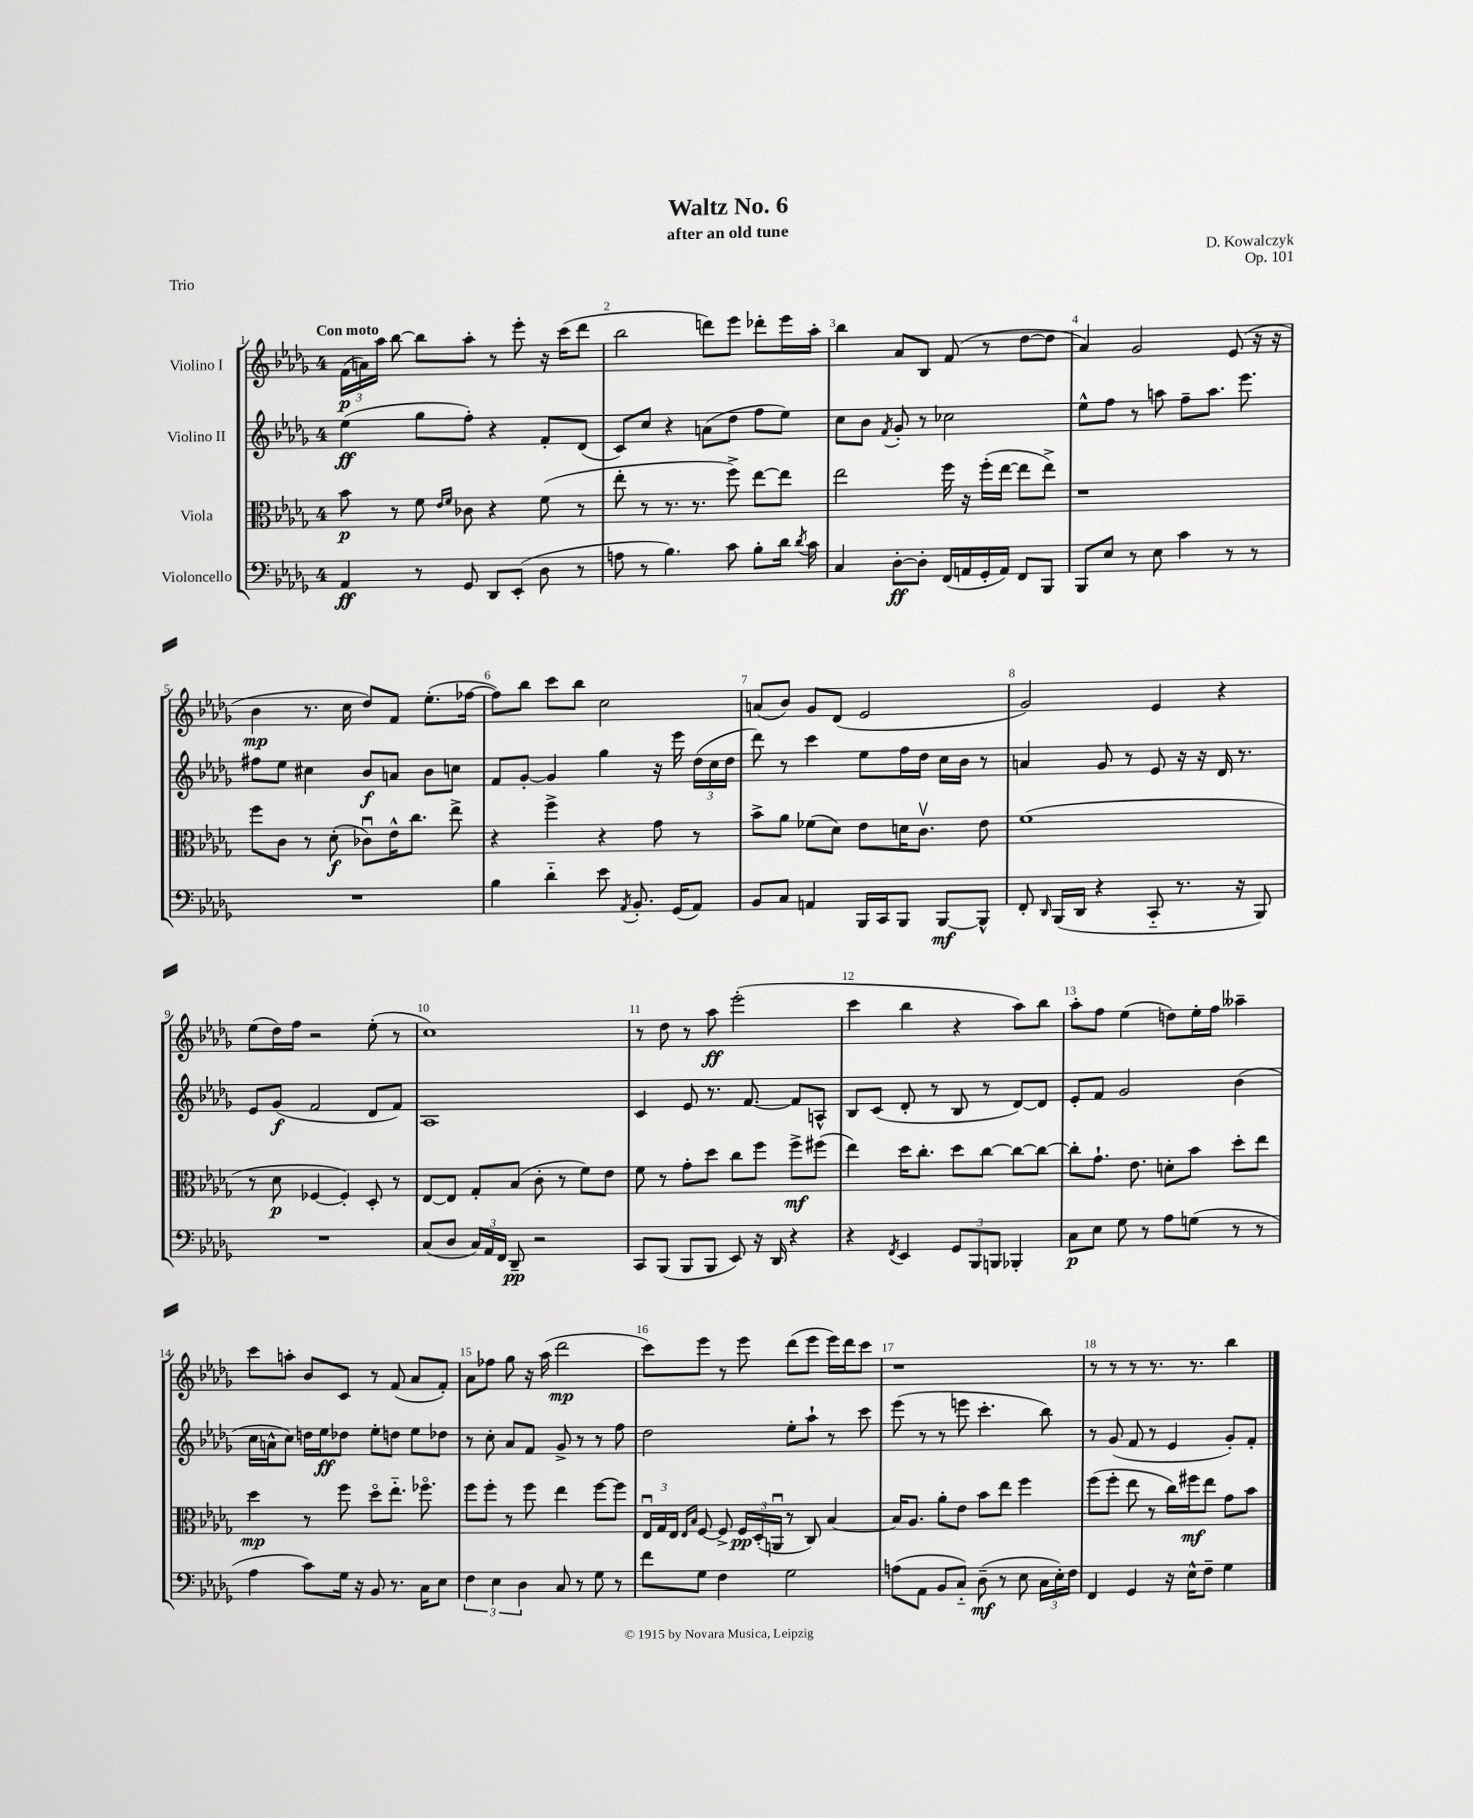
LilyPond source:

\header { title = "Waltz No. 6" composer = "D. Kowalczyk" subtitle = "after an old tune" opus = "Op. 101" piece = "Trio" }
<<
\new StaffGroup <<
\new Staff = "s0" \with { instrumentName = "Violino I" } {
    \clef treble \key des \major \once \override Staff.TimeSignature.style = #'single-digit \time 4/4 \tempo "Con moto"
    \autoBeamOff \tuplet 3/2 { f'16[\p( a'16) aes''16] } bes''8~ bes''8[ aes''8]-. r8 ees'''8-. r16 c'''16[( des'''8] |
    bes''2 d'''8[) ees'''8] des'''8[-. ees'''16 aes''16]-. |
    bes''4 aes'8[ bes8] f'8( r8 des''8[~ des''8] |
    aes'4) ges'2 ees'8( r16 r16 |
    bes'4\mp r8. c''16 des''8[) f'8] ees''8.[-.( fes''16]~ |
    fes''8[) bes''8] c'''8[ bes''8] c''2 |
    a'8[( bes'8]) ges'8[ des'8]( ees'2 |
    ges'2) ees'4 r4 |
    ees''8[( des''16) f''16] r2 ees''8-.( r8 |
    c''1) |
    r8 des''8 r8 aes''8\ff ees'''2-.( |
    c'''4 bes''4 r4 aes''8[) bes''8] |
    aes''8[-. f''8] ees''4( d''8[) ees''16-. f''16] aeses''4-- |
    c'''8[ a''8]-. bes'8[ c'8] r8 f'8( aes'8[ f'8]-.) |
    aes'8[ fes''8] ges''8 r16 aes''16( des'''2\mp |
    c'''8[) ees'''8] r8 ees'''8 des'''8[( ees'''8] ees'''16[) des'''16 c'''8] |
    r1 |
    r8 r8 r8 r8. r8. bes''4 \bar "|." |
}
\new Staff = "s1" \with { instrumentName = "Violino II" } {
    \clef treble \key des \major \once \override Staff.TimeSignature.style = #'single-digit \time 4/4
    \autoBeamOff ees''4\ff( ges''8[ f''8]-.) r4 f'8[-. des'8]( |
    c'8[) c''8] r4 a'8[( des''8] f''8[ ees''8]) |
    c''8[ bes'8] \acciaccatura { f'8 } ges'8-. r8 ces''2 |
    ees''8[-^ f''8] r8 a''8 f''8[-- a''8.] ees'''8. |
    fis''8[ ees''8] cis''4 bes'8[\f a'8] bes'8[ c''8] |
    f'8[ ges'8]~-. ges'4 ges''4 r16 ees'''16 \tuplet 3/2 { des''16[( c''16 des''16] } |
    des'''8) r8 c'''4 ees''8[ f''16 des''16] c''16[ bes'16] r8 |
    a'4 ges'8 r8 ees'8 r16 r16 des'16 r8. |
    ees'8[ ges'8]\f( f'2 des'8[ f'8]) |
    aes1 |
    c'4 ees'8 r8. f'8.~ f'8[ a8]-^ |
    bes8[ c'8]( des'8-. r8 bes8 r8 des'8[~) des'8] |
    ees'8[-. f'8] ges'2 bes'4( |
    c''16[ a'16-^ c''8]) d''16[ ees''16\ff des''8] ees''8[-. d''8] ees''8[ des''8] |
    r8 c''8-. aes'8[ f'8] ges'8-> r8 r8 f''8 |
    des''2 ees''8[-. aes''8]-! r8 c'''8 |
    ees'''8( r8 r8 e'''8 c'''4.-. bes''8) |
    r8 ges'8( f'8 r8 ees'4 ges'8[-.) f'8]-. \bar "|." |
}
\new Staff = "s2" \with { instrumentName = "Viola" } {
    \clef alto \key des \major \once \override Staff.TimeSignature.style = #'single-digit \time 4/4
    \autoBeamOff bes'8\p r8 f'8 \grace { ees'16[ f'16] } ces'8 r4 f'8( r8 |
    ees''8-. r8 r8. r8. f''8->) ees''8[~ ees''8] |
    ees''2 f''16 r16 f''16[-.( ees''16]~ ees''8[ ees''8]->) |
    r1 |
    f''8[ c'8] r8 des'8-.\f( ces'8[\downbow) ees'16-^ c''8.] ees''8-> |
    r4 f''4-> r4 ges'8 r8 |
    bes'8[-> aes'8] fes'8[( des'8]) ees'8[ d'16 c'8.]\upbow ees'8 |
    f'1( |
    r8 des'8\p fes4~ fes4-.) des8-. r8 |
    ees8[~ ees8] ges8[-. bes8]( c'8-. r8 f'8[) ees'8] |
    f'8 r8 ges'8[-. des''8] c''8[ f''8] f''8[->\mf fis''8]( |
    ees''4) des''16[ c''8.]-. des''8[ c''8]~ c''8[~ c''8]~ |
    c''8[-. ges'8.]-! ees'8. d'8[-. bes'8] des''8[-. ees''8] |
    des''4\mp r8 f''8 des''8[\flageolet ees''8.]-_ fes''8.\flageolet |
    f''8[ f''8]-. r8 f''8 ees''4 f''8[~ f''8] |
    \tuplet 3/2 { ees16[\downbow ges16 ees16] } \grace { ees16[ bes16] } f8~ f8-> \tuplet 3/2 { f16[\pp des16-.( a,16]\downbow } r8 c8) bes4~ |
    bes16[ aes8.] aes'8[-. ees'8] bes'8[ ees''8] f''4 |
    f''8[( f''8]-. ees''8 r8 c''16[) fis''16\mf ees''8] ges'8[ bes'8] \bar "|." |
}
\new Staff = "s3" \with { instrumentName = "Violoncello" } {
    \clef bass \key des \major \once \override Staff.TimeSignature.style = #'single-digit \time 4/4
    \autoBeamOff aes,4\ff r8 ges,8 des,8[ ees,8]-.( des8 r8 |
    a8 r8 bes4.) c'8 bes8[-. des'16] \acciaccatura { des'8 } c'16 |
    c4 des8[~-.\ff des8]-. f,16[( a,16 ges,16-. a,16]) f,8[ bes,,8] |
    bes,,8[ ees8] r8 ees8 c'4 r8 r8 |
    R1 |
    bes4 des'4-_ ees'8 \acciaccatura { aes,8 } bes,8.-. ges,16[( aes,8]) |
    bes,8[ c8] a,4 bes,,16[ c,16 bes,,8] bes,,8[~\mf bes,,8]-^ |
    f,8-. \grace { des,16 } bes,,16[( des,16] r4 c,8-_ r8. r16 bes,,8) |
    R1 |
    c8[( des8] \tuplet 3/2 { c16[) aes,16 f,16] } des,8--\pp r2 |
    c,8[ bes,,8]( bes,,8[ bes,,8] ees,8) r16 des,16 r4 |
    r4 \acciaccatura { f,8 } ees,4 \tuplet 3/2 { ges,8[ bes,,8 b,,8] } bes,,4-. |
    c8[\p ees8] ges8 r8 aes8[ g8]( r8 r8 |
    aes4 c'8[) ges16] r16 bes,8 r8. c16[ ees8] |
    \tuplet 3/2 { f4 ees4 des4 } c8 r8 ges8 r8 |
    f'8[ ges8] f4 ges2 |
    a8[( aes,8] bes,8[ c8]-_) des8--\mf( r8 ees8 \tuplet 3/2 { c16[ ees16-.) f16] } |
    f,4 ges,4 r16 ees16[-^ f8]-- ges4 \bar "|." |
}
>>
>>
\layout { \context { \Score \override BarNumber.break-visibility = ##(#f #t #t) barNumberVisibility = #all-bar-numbers-visible } }
